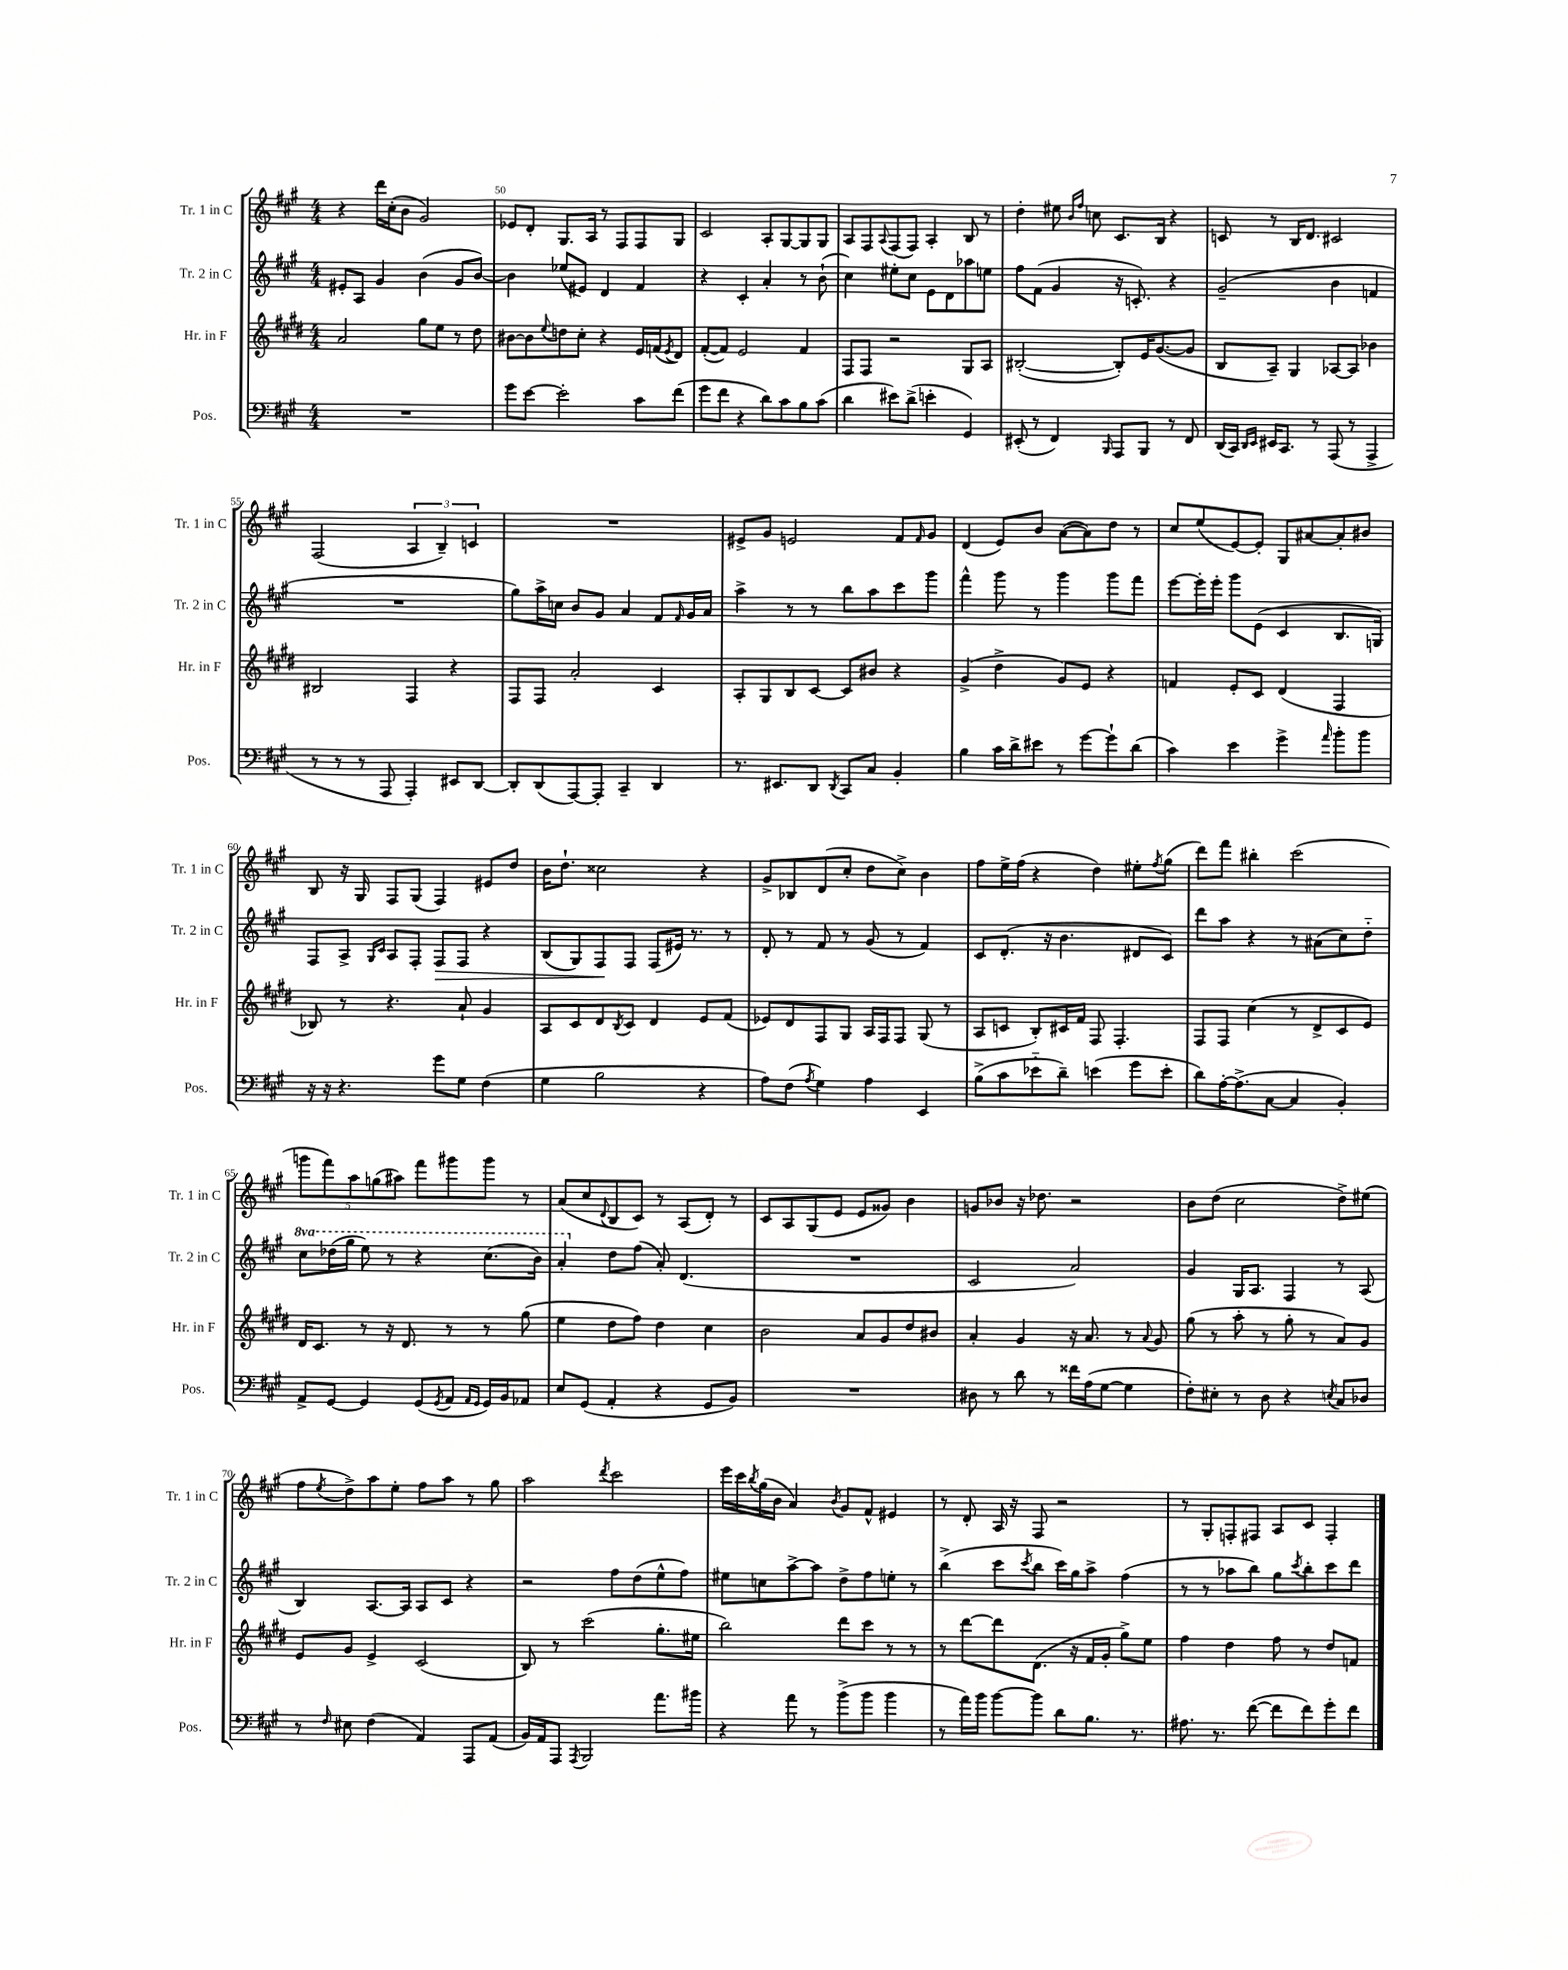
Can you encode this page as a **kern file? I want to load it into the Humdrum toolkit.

**kern	**kern	**kern	**dynam	**kern
*part4	*part3	*part2	*part2	*part1
*staff4	*staff3	*staff2	*staff2	*staff1
*I"Pos.	*I"Hr. in F	*I"Tr. 2 in C	*	*I"Tr. 1 in C
*I'Pos.	*I'Hr. in F	*I'Tr. 2 in C	*	*I'Tr. 1 in C
*clefF4	*clefG2	*clefG2	*	*clefG2
*k[f#c#g#]	*k[f#c#g#d#]	*k[f#c#g#]	*	*k[f#c#g#]
*M4/4	*M4/4	*M4/4	*	*M4/4
=49	=49	=49	=49	=49
1r	2a/	8e#X'/L	.	4r
.	.	8A/J	.	.
.	.	4g#/	.	16ddd\LL
.	.	.	.	(16cc#'\J
.	.	.	.	8b\J
.	8gg#\L	(4b\	.	2g#/)
.	8ee\J	.	.	.
.	8r	8g#/L	.	.
.	8dd#\	[8b/J)	.	.
=50	=50	=50	=50	=50
8g#\L	[8b#X\L	4b\]	.	8e-X/L
[8e\J	8b#\]	.	.	8d'/J
.	8qqee/	.	.	.
2e'\]	8ddn\	(8ee-X/L	.	8.G#/L
.	8cc#'\J	8e#X/J)	.	.
.	.	.	.	16A/Jk
.	4r	4d/	.	8r
.	.	.	.	8F#/L
8c#\L	16e/LL	4f#/	.	8F#/
.	(16fn/J	.	.	.
.	8qe/	.	.	.
(8f#\J	8d#/J)	.	.	8G#/J
=51	=51	=51	=51	=51
8g#\L	([8f#'/L	4r	.	2c#/
8f#\J	8f#/J])	.	.	.
4r	2e/	4c#'/	.	.
8d\L)	.	4a'/	.	8A'/L
8c#\	.	.	.	[8G#/
8B\	4f#/	8r	.	8G#/]
(8c#\J	.	(8b`\	.	8G#/J
=52	=52	=52	=52	=52
4d\	8F#/L	4cc#\)	.	8A/L
.	8F#/J	.	.	8F#/
.	.	.	.	8qqA/
8e#X\L)	2r	8ee#X'\L	.	(8F#/
(8d^\J	.	8cc#\J	.	8F#/J)
4en'\	.	8e\L	.	4A'/
.	.	8d\	.	.
4GG#/)	8G#/L	8aa-X\	.	8B/
.	8A/J	8een\J	.	8r
=53	=53	=53	=53	=53
(8EE#X'/	([2B#X'/	8ff#\L	.	4dd'\
8r	.	(8f#\J	.	.
4FF#/)	.	4g#/	.	8ee#X\
.	.	.	.	16qqb/LL
.	.	.	.	16qqff#/JJ
.	.	.	.	8ccn\
16qqBBB/	.	.	.	.
8AAA/L	8B#'/L])	16r	.	8.c#/L
.	.	8.cn'/)	.	.
8BBB/J	16e/K	.	.	.
.	([8.g#/	.	.	16B/Jk
8r	.	4r	.	4r
8FF#/	8g#/J]	.	.	.
=54	=54	=54	=54	=54
(16DD/LL	8B/L	(2g#~/	.	8cn/
16CC#/JJ)	.	.	.	.
16qqDD/LL	.	.	.	.
16qqEE/JJ	.	.	.	.
16EE#X/KL	8A~/J)	.	.	8r
8.CC#/J	.	.	.	.
.	4G#/	.	.	16B/KL
.	.	.	.	8.d/J
8r	.	.	.	.
(8AAA/	[8A-X/L	4b\	.	2c#X/
8r	8A-/J]	.	.	.
4AAA^/	4b-X\	4fn/	.	.
!!LO:LB:g=z
=55	=55	=55	=55	=55
8r	2B#X/	1r	.	(2F#/
8r	.	.	.	.
8r	.	.	.	.
8AAA/	.	.	.	.
4AAA'/)	4F#/	.	.	6A/
.	.	.	.	6B~/)
8EE#X/L	4r	.	.	.
.	.	.	.	6cn/
[8DD/J	.	.	.	.
=56	=56	=56	=56	=56
8DD'/L]	8F#/L	8gg#\L)	.	1r
(8DD/	8F#/J	16aa^\L	.	.
.	.	16ccn\JJ	.	.
[8AAA/)	2a'/	8b/L	.	.
8AAA'/J]	.	8g#/J	.	.
4CC#~/	.	4a/	.	.
4DD/	4c#/	8f#/L	.	.
.	.	16qqf#/	.	.
.	.	16g#/L	.	.
.	.	16a/JJ	.	.
=57	=57	=57	=57	=57
8.r	8A'/L	4aa^\	.	8e#X^/L
.	8G#/	.	.	8g#/J
8.EE#X/L	.	.	.	.
.	8B/	8r	.	2en/
8DD/J	[8c#/J	8r	.	.
8qDD/	.	.	.	.
8CC#/L	8c#/L]	8bb\L	.	.
8C#/J	8b#X/J	8aa\	.	.
4BB'/	4r	8ccc#\	.	8f#/L
.	.	.	.	16qqf#/
.	.	8ggg#\J	.	8g#/J
=58	=58	=58	=58	=58
4B\	(4g#^/	4fff#^^\	.	(4d/
16c#\LL	4dd#^\	8ggg#\	.	8e/L)
16d^\J	.	.	.	.
8e#X\J	.	8r	.	8b/J
8r	8g#/L)	4ggg#\	.	([8a\L
[8g#\L	8e/J	.	.	8a\])
8g#`\]	4r	8ggg#\L	.	8dd\J
(8d\J	.	8fff#\J	.	8r
=59	=59	=59	=59	=59
4c#\)	4fn/	[8eee\L	.	8cc#/L
.	.	16eee'\L]	.	(8ee/
.	.	16eee'\JJ	.	.
4e\	8e'/L	8ggg#\L	.	[8e/)
.	8c#/J	(8e\J	.	8e'/J]
4g#^\	(4d#/	4c#/	.	8G#/L
.	.	.	.	[8a#X/
16qqa/	.	.	.	.
8b'\L	4F#/	8.B/L	.	8a#'/]
8b\J	.	.	.	8b#X/J
.	.	16Gn/Jk)	.	.
!!LO:LB:g=z
=60	=60	=60	=60	=60
16r	8B-X/)	8F#/L	.	8B/
16r	.	.	.	.
4.r	8r	8A^/J	.	16r
.	.	.	.	16G#/
.	.	16qqG#/LL	.	.
.	.	16qqc#/JJ	.	.
.	4.r	8A/L	.	8F#/L
.	.	8F#'/J	.	(8G#/J
!	!	!	!LO:HP:b	!
8g#\L	.	8F#/L	>	4F#/)
8G#\J	8a`/	8F#/J	.	.
(4F#\	4g#/	4r	.	8e#X/L
.	.	.	.	8dd/J
=61	=61	=61	=61	=61
4G#\	8A/L	(8B/L	.	16b\KL
.	.	.	.	8.dd`\J
.	8c#/	8G#/)	.	.
2B\	8d#/	8F#/	.	2cc##X\
.	8qB/	.	.	.
.	8c#/J	8F#/J	]	.
.	4d#/	(8F#/L	.	.
.	.	16e#X/Jk)	.	.
.	.	8.r	.	.
4r	8e/L	.	.	4r
.	(8f#/J	8r	.	.
=62	=62	=62	=62	=62
8A\L)	8e-X/L)	8d'/	.	8g#^/L
(8F#\J	8d#/	8r	.	8B-X/
8qA/	.	.	.	.
4G#\)	8F#/	8f#/	.	(8d/
.	8G#/J	8r	.	8cc#'/J
4A\	16A/LL	(8g#/	.	8dd\L
.	16F#/J	.	.	.
.	8F#/J	8r	.	8cc#^\J)
4EE/	(8G#/	4f#/)	.	4b\
.	8r	.	.	.
=63	=63	=63	=63	=63
(8B^\L	8A/L	8c#/L	.	8ff#\L
8c#\	8cn/J	(8.d'/J	.	16ee^\L
.	.	.	.	(16ff#\JJ
8e-X\	8B'/L)	.	.	4r
.	.	16r	.	.
8d~\J)	16c#X/L	4.b\	.	.
.	16f#/JJ	.	.	.
(4en\	8F#/	.	.	4dd\)
.	4.F#'/	.	.	.
8g#\L	.	8d#X/L	.	8ee#X'\L
.	.	.	.	8qff#/
8e'\J	.	8c#/J)	.	(8gg#\J
=64	=64	=64	=64	=64
8d\L)	8F#/L	8ddd\L	.	8ddd\L)
[16A'\K	8F#/J	8aa\J	.	8fff#\J
(8.A^\]	.	.	.	.
.	(4cc#\	4r	.	4bb#X'\
[8C#\J	.	.	.	.
4C#/]	8r	8r	.	(2ccc#\
.	8d#^/L	(8a#X\L	.	.
4BB'/)	8c#/	8cc#\)	.	.
.	8e/J)	8dd\J	.	.
!!LO:LB:g=z
=65	=65	=65	=65	=65
*	*	*8va	*	*
8AA^/L	16d#/KL	8ccc#\L	.	10gggn\L
.	8.c#/J	.	.	.
.	.	.	.	10fff#\)
[8GG#/J	.	(16ddd-X\L	.	.
.	.	16ggg#\JJ	.	.
.	.	.	.	10aa\
4GG#/]	8r	8eee\)	.	.
.	.	.	.	(10ggn\
.	16r	8r	.	.
.	.	.	.	10aa#X\J)
.	8.d#/	.	.	.
(8GG#/L	.	4r	.	8fff#\L
8qGG#/	.	.	.	.
8AA/J	8r	.	.	8ggg#X\
16qqAA/LL	.	.	.	.
16qqGG#/JJ	.	.	.	.
16GG#/LL)	8r	(8.ccc#\L	.	8ggg#\J
16BB/J	.	.	.	.
8AA-X/J	(8gg#\	.	.	8r
.	.	16bb\Jk)	.	.
=66	=66	=66	=66	=66
8E/L	4ee\	4aa'/	.	(8a/L
(8GG#/J	.	.	.	8cc#/
.	.	.	.	8qqd/
*	*	*X8va	*	*
4AA'/	8dd#\L	8dd\L	.	8B/
.	8ff#\J)	(8ff#\J	.	8c#/J)
4r	4dd#\	8a'/)	.	8r
.	.	(4.d/	.	(8A/L
8GG#/L	4cc#\	.	.	8d'/J)
8BB/J)	.	.	.	8r
=67	=67	=67	=67	=67
1r	2b\	1r	.	8c#/L
.	.	.	.	8A/
.	.	.	.	(8G#/
.	.	.	.	8e/J
.	8a/L	.	.	8e/L
.	8g#/	.	.	8g##X/J)
.	8dd#/	.	.	4b\
.	8b#X/J	.	.	.
=68	=68	=68	=68	=68
8D#X\	4a'/	2c#/	.	8gn/L
8r	.	.	.	8b-X/J
8d\	4g#/	.	.	16r
.	.	.	.	8.dd-X\
8r	.	.	.	.
16f##X\LL	16r	2a/)	.	2r
(16A\J	8.a/	.	.	.
[8G#\J	.	.	.	.
4G#\]	8r	.	.	.
.	8qqa/	.	.	.
.	8g#/	.	.	.
=69	=69	=69	=69	=69
8F#'\L)	(8gg#\	4g#/	.	8b\L
8E#X'\J	8r	.	.	(8dd\J
8r	8aa'\	16G#/KL	.	2cc#\
.	.	8.A/J	.	.
8D\	8r	.	.	.
4r	8gg#'\	4F#/	.	.
.	8r	.	.	.
8qEn/	.	.	.	.
8C#/L	8a/L)	8r	.	8dd^\L)
8D-X/J	8g#/J	(8A/	.	(8ee#X\J
!!LO:LB:g=z
=70	=70	=70	=70	=70
8r	8e/L	4B/)	.	8ff#\L
16qqF#/	.	.	.	8qee/
8E#X\	8g#/J	.	.	8dd^\)
(4F#\	4e^/	[8.A/L	.	8aa\
.	.	.	.	8ee'\J
.	.	16A/Jk]	.	.
4AA/)	(2c#/	8A/L	.	8ff#\L
.	.	8c#/J	.	8aa\J
8AAA/L	.	4r	.	8r
(8AA/J	.	.	.	8gg#\
=71	=71	=71	=71	=71
16BB/LL)	8B/)	2r	.	2aa\
16AA/J	.	.	.	.
8AAA/J	8r	.	.	.
8qAAA/	.	.	.	.
2BBB/	(2ccc#\	.	.	.
.	.	.	.	8qddd/
.	.	8ff#\L	.	2ccc#\
.	.	(8dd\	.	.
8.a\L	8.gg#'\L	8ee^^\	.	.
.	.	8ff#\J)	.	.
16b#X\Jk	16ee#X\Jk	.	.	.
=72	=72	=72	=72	=72
4r	2bb\)	8ee#X\L	.	16eee\LL
.	.	.	.	16ccc#\
.	.	.	.	8qbb/
.	.	8ccn\	.	(16gg#\
.	.	.	.	16b\JJ
8a\	.	[8aa^\	.	4a/)
8r	.	8aa\J]	.	.
.	.	.	.	8qb/
(8b^\L	8ddd#\L	8dd^\L	.	8g#/L
8b\J	8ccc#\J	8ff#\	.	8f#^^/J
4b\	8r	8een'\J	.	4e#X/
.	8r	8r	.	.
=73	=73	=73	=73	=73
8r	8r	(4bb^\	.	8r
16a\LL)	[8ddd#\L	.	.	8d'/
16b\JJ	.	.	.	.
[8b\L	8ddd#\]	8ccc#\L	.	16A/
.	.	.	.	16r
.	.	8qccc#/	.	.
8b\J]	(8.d#\J	8bb\J	.	8F#/
8d\L	.	16ccc#\LL)	.	2r
.	16r	16gg#\J	.	.
8.B\J	16f#/LL	8aa^\J	.	.
.	16g#'/JJ	.	.	.
.	8gg#^\L)	(4ff#\	.	.
8.r	.	.	.	.
.	8ee\J	.	.	.
=74	=74	=74	=74	=74
8.A#X\	4ff#\	8r	.	8r
.	.	8r	.	8G#'/L
8.r	.	.	.	.
.	4dd#\	8aa-X\L	.	8Fn'/
([8f#\	.	8bb\J)	.	8F#X/J
8f#\L]	8ff#\	8gg#\L	.	8A/L
.	.	8qccc#/	.	.
8f#\)	8r	8bb'\	.	8c#/J
8g#'\	8dd#/L	8ccc#\	.	4F#'/
8f#\J	8fn/J	8ddd\J	.	.
==	==	==	==	==
*-	*-	*-	*-	*-
